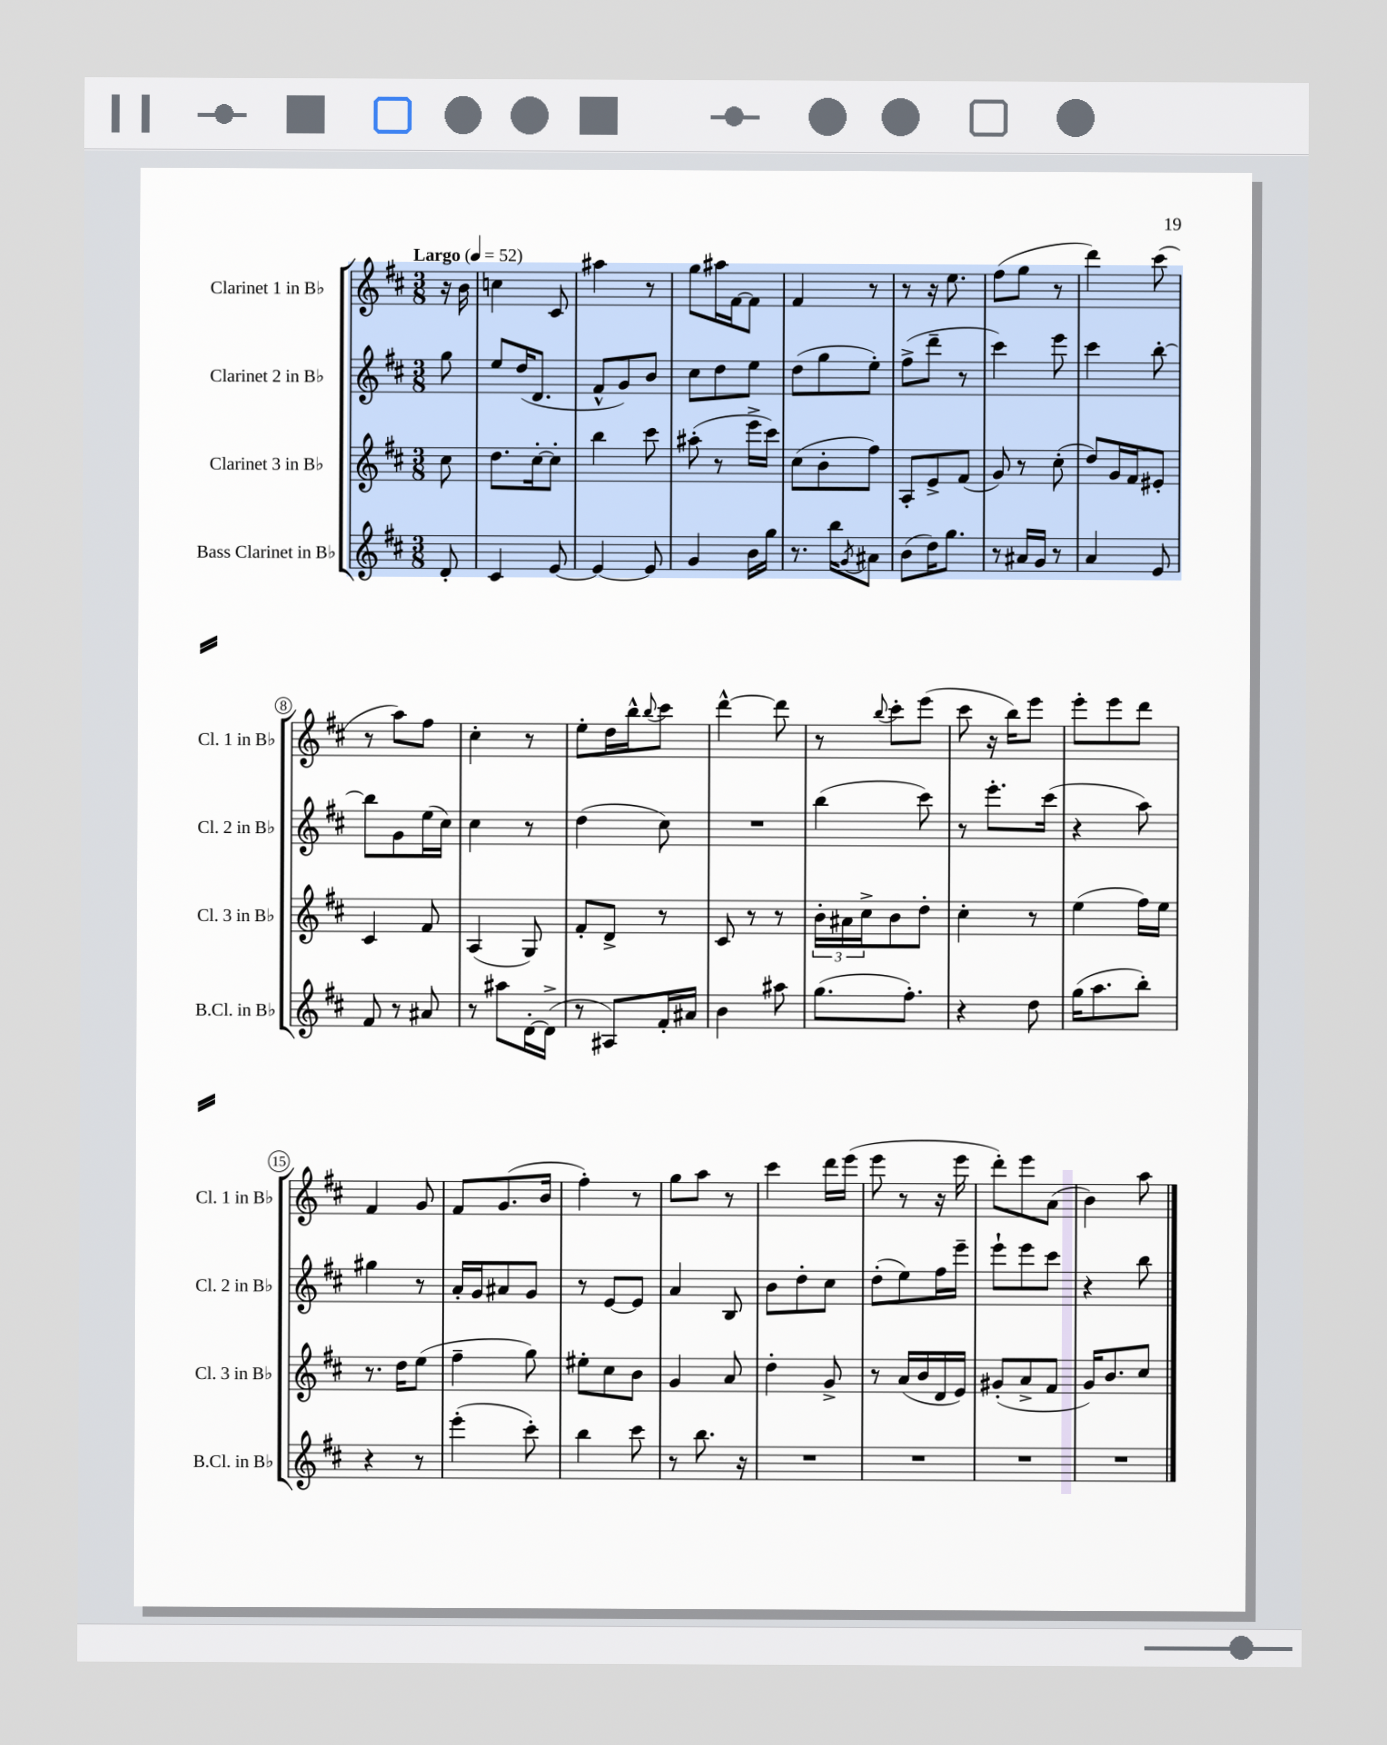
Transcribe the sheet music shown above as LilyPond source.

<<
\new StaffGroup <<
\new Staff = "s0" \with { instrumentName = "Clarinet 1 in Bb" shortInstrumentName = "Cl. 1 in Bb" } {
    \clef treble \key d \major \numericTimeSignature \time 3/8 \partial 8 \tempo "Largo" 4 = 52
    r16 b'16 |
    c''4 cis'8 |
    ais''4 r8 |
    g''8 ais''16 fis'16~ fis'8 |
    fis'4 r8 |
    r8 r16 e''8. |
    fis''8( g''8 r8 |
    d'''4) cis'''8( |
    r8 a''8) fis''8 |
    cis''4-. r8 |
    e''8-. d''16 b''16-^ \appoggiatura { b''8 } cis'''8 |
    d'''4~-^ d'''8 |
    r8 \appoggiatura { b''8 } cis'''8-. e'''8( |
    cis'''8 r16 b''16) e'''8 |
    e'''8-. e'''8 d'''8 |
    fis'4 g'8 |
    fis'8 g'8.( b'16 |
    fis''4-.) r8 |
    g''8 a''8 r8 |
    cis'''4 d'''16 e'''16( |
    e'''8 r8 r16 e'''16 |
    d'''8-.) e'''8 a'8( |
    b'4) a''8 \bar "|." |
}
\new Staff = "s1" \with { instrumentName = "Clarinet 2 in Bb" shortInstrumentName = "Cl. 2 in Bb" } {
    \clef treble \key d \major \numericTimeSignature \time 3/8 \partial 8
    g''8 |
    e''8 d''16( d'8. |
    fis'8-^ g'8) b'8 |
    cis''8 d''8 e''8 |
    d''8( g''8 e''8-.) |
    fis''8->( d'''8-- r8 |
    cis'''4) e'''8 |
    cis'''4 b''8~-. |
    b''8 g'8 e''16( cis''16) |
    cis''4 r8 |
    d''4( cis''8) |
    R4. |
    b''4( cis'''8) |
    r8 e'''8.-. cis'''16( |
    r4 a''8) |
    gis''4 r8 |
    a'16-. g'16 ais'8 g'8 |
    r8 e'8~ e'8 |
    a'4 b8 |
    b'8 d''8-. cis''8 |
    d''8-.( e''8) fis''16 e'''16-- |
    e'''8-! e'''8 cis'''8 |
    r4 b''8 \bar "|." |
}
\new Staff = "s2" \with { instrumentName = "Clarinet 3 in Bb" shortInstrumentName = "Cl. 3 in Bb" } {
    \clef treble \key d \major \numericTimeSignature \time 3/8 \partial 8
    cis''8 |
    d''8. cis''16~-. cis''8-. |
    b''4 cis'''8 |
    ais''8-.( r8 e'''16-> cis'''16) |
    cis''8( b'8-. fis''8) |
    a8-. e'8-> fis'8( |
    g'8) r8 cis''8-.( |
    d''8) g'16 fis'16 eis'8-. |
    cis'4 fis'8 |
    a4( g8) |
    fis'8-. d'8-> r8 |
    cis'8 r8 r8 |
    \tuplet 3/2 { b'16-. ais'16 cis''16-> } b'8 d''8-. |
    cis''4-. r8 |
    e''4( fis''16) e''16 |
    r8. d''16 e''8( |
    fis''4-- g''8) |
    eis''8-. cis''8 b'8 |
    g'4 a'8 |
    d''4-. g'8-> |
    r8 a'16( b'16 d'16 e'16) |
    gis'8-.( a'8-> fis'8 |
    g'16) b'8. cis''8 \bar "|." |
}
\new Staff = "s3" \with { instrumentName = "Bass Clarinet in Bb" shortInstrumentName = "B.Cl. in Bb" } {
    \clef treble \key d \major \numericTimeSignature \time 3/8 \partial 8
    d'8-. |
    cis'4 e'8~ |
    e'4~ e'8 |
    g'4 b'16 g''16 |
    r8. b''16 \acciaccatura { g'8 } ais'8 |
    b'8( d''16) g''8. |
    r8 ais'16 g'16 r8 |
    a'4 e'8 |
    fis'8 r8 ais'8 |
    r8 ais''8 d'16~-. d'16->( |
    r8 ais8) fis'16-. ais'16 |
    b'4 ais''8 |
    g''8.( fis''8.-.) |
    r4 d''8 |
    g''16( a''8. b''8-.) |
    r4 r8 |
    e'''4-.( cis'''8-.) |
    b''4 cis'''8 |
    r8 b''8. r16 |
    R4. |
    R4. |
    R4. |
    R4. \bar "|." |
}
>>
>>
\layout { \context { \Score \override BarNumber.stencil = #(make-stencil-circler 0.1 0.3 ly:text-interface::print) } }
